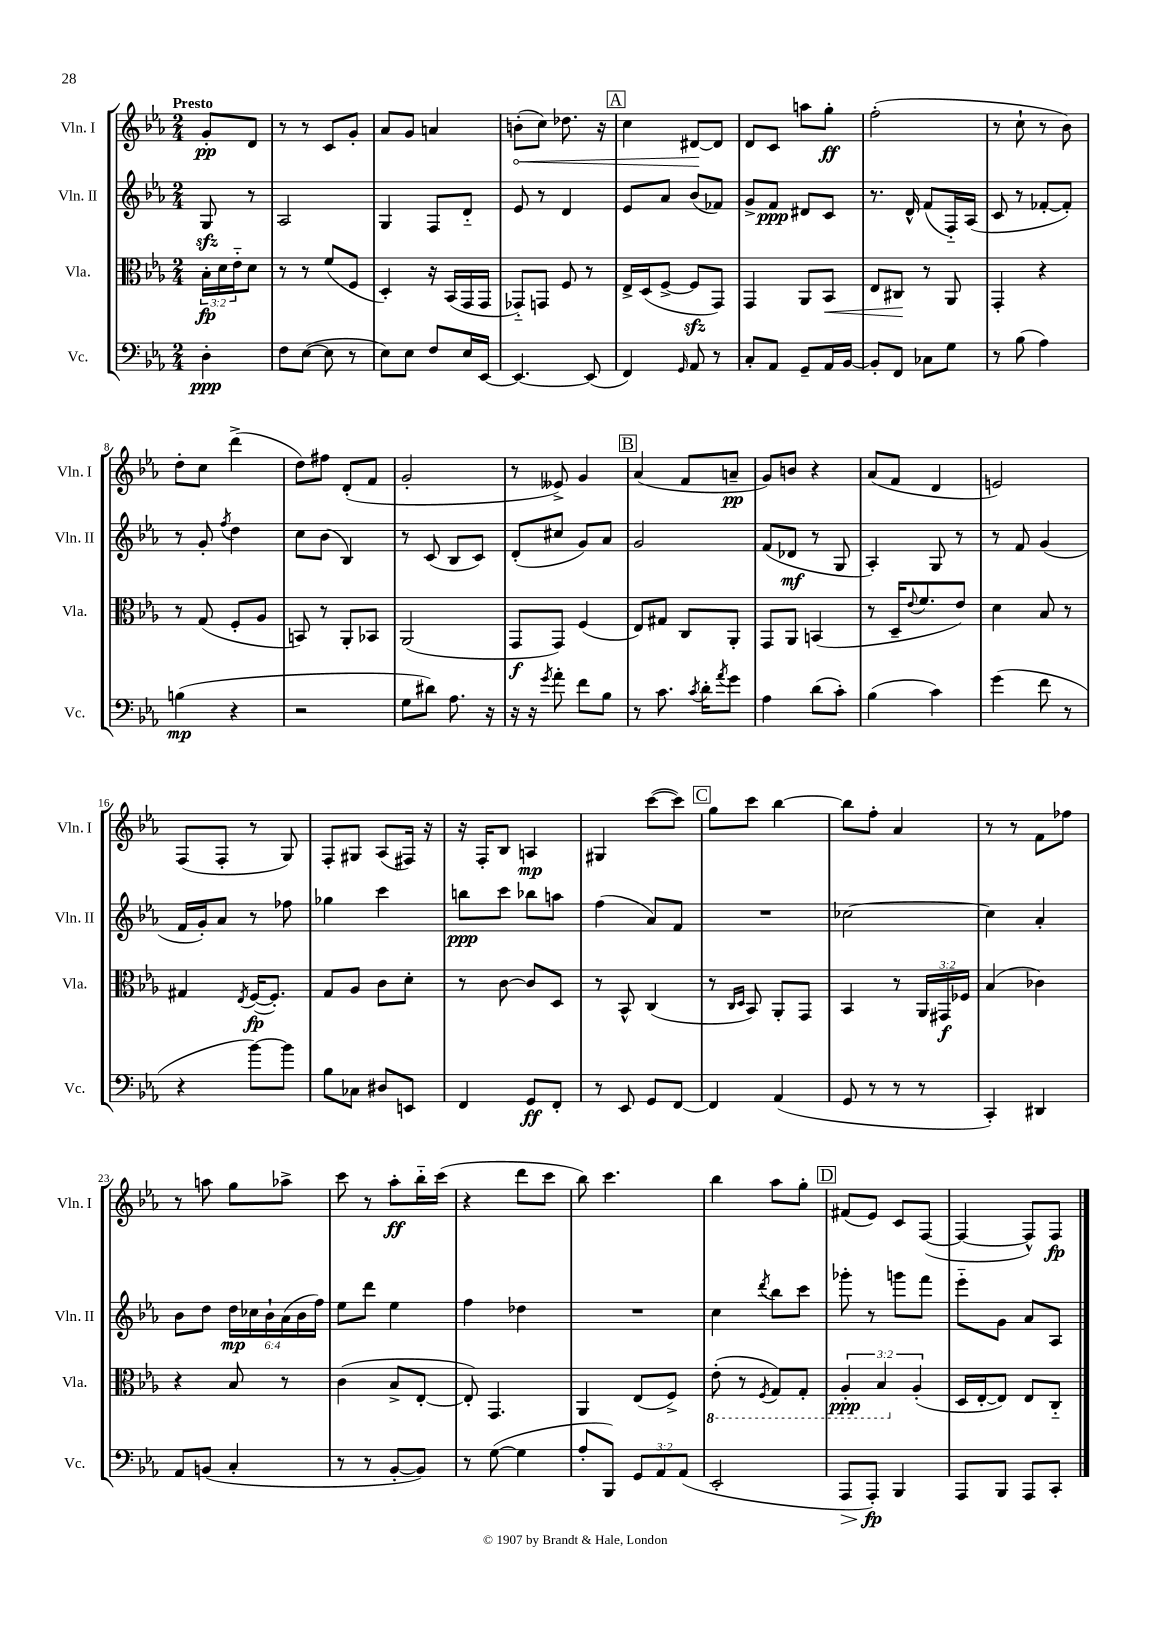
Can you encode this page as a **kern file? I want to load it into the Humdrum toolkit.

**kern	**dynam	**kern	**dynam	**kern	**dynam	**kern	**dynam
*part4	*part4	*part3	*part3	*part2	*part2	*part1	*part1
*staff4	*staff4	*staff3	*staff3	*staff2	*staff2	*staff1	*staff1
*I"Vc.	*	*I"Vla.	*	*I"Vln. II	*	*I"Vln. I	*
*I'Vc.	*	*I'Vla.	*	*I'Vln. II	*	*I'Vln. I	*
*clefF4	*	*clefC3	*	*clefG2	*	*clefG2	*
*k[b-e-a-]	*	*k[b-e-a-]	*	*k[b-e-a-]	*	*k[b-e-a-]	*
*M2/4	*	*M2/4	*	*M2/4	*	*M2/4	*
=	=	=	=	=	=	=	=
!	!	!	!	!	!	!LO:TX:a:B:t=Presto	!
4D'\	ppp	24B-'\LL	fp	8Gzz/	.	8g'/L	pp
.	.	24d\	.	.	.	.	.
.	.	24e-\J	.	.	.	.	.
.	.	8d\J	.	8r	.	8d/J	.
=1	=1	=1	=1	=1	=1	=1	=1
8F\L	.	8r	.	2A-/	.	8r	.
([8E-\J	.	8r	.	.	.	8r	.
8E-\]	.	(8f/L	.	.	.	8c/L	.
8r	.	8F/J	.	.	.	8g'/J	.
=2	=2	=2	=2	=2	=2	=2	=2
8E-\L)	.	4D'/)	.	4G/	.	8a-/L	.
8E-\J	.	.	.	.	.	8g/J	.
8F/L	.	16r	.	8F/L	.	4an/	.
.	.	(16BB-/LL	.	.	.	.	.
16E-/L	.	16GG/	.	8d/J	.	.	.
[16EE-/JJ	.	16GG/JJ	.	.	.	.	.
=3	=3	=3	=3	=3	=3	=3	=3
!	!	!	!	!	!	!	!LO:HP:b
4.EE-/_	.	8GG-X/L)	.	8e-/	.	(8bn'\L	<
.	.	8GGn/J	.	8r	.	8cc\J)	.
.	.	8F/	.	4d/	.	8.dd-X\	.
(8EE-/]	.	8r	.	.	.	.	.
.	.	.	.	.	.	16r	.
!!LO:REH:place=s1:t=A
=4	=4	=4	=4	=4	=4	=4	=4
4FF/)	.	16E-^/LL	.	8e-/L	.	4cc\	.
.	.	(16D/J	.	.	.	.	.
.	.	[8F^/J	.	8a-/J	.	.	.
16qqGG/	.	.	.	.	.	.	.
8AA-/	.	8Fzz/L]	.	(8b-/L	.	[8d#X/L	.
8r	.	8GG/J)	.	8f-X/J)	.	8d#/J]	[
=5	=5	=5	=5	=5	=5	=5	=5
8C'/L	.	4GG/	.	8g^/L	.	8d/L	.
8AA-/J	.	.	.	8f/J	ppp	8c/J	.
8GG~/L	.	8AA-/L	.	8d#X/L	.	8aan\L	.
!	!	!	!LO:HP:b	!	!	!	!
16AA-/L	.	8BB-/J	<	8c/J	.	8gg'\J	ff
[16BB-/JJ	.	.	.	.	.	.	.
=6	=6	=6	=6	=6	=6	=6	=6
8BB-'/L]	.	8E-/L	.	8.r	.	(2ff'\	.
8FF/J	.	8C#X/J	.	.	.	.	.
.	.	.	.	16d^^/	.	.	.
8C-X\L	.	8r	[	(8f/L	.	.	.
8G\J	.	8AA-/	.	16F/L)	.	.	.
.	.	.	.	(16A-/JJ	.	.	.
=7	=7	=7	=7	=7	=7	=7	=7
8r	.	4GG'/	.	8c/	.	8r	.
(8B-\	.	.	.	8r	.	8cc`\	.
4A-\)	.	4r	.	[8f-X'/L	.	8r	.
.	.	.	.	8f-'/J])	.	8b-\)	.
!!LO:LB:g=z
=8	=8	=8	=8	=8	=8	=8	=8
(4Bn\	mp	8r	.	8r	.	8dd'\L	.
.	.	(8G/	.	8g'/	.	8cc\J	.
.	.	.	.	8qff/	.	.	.
4r	.	8F'/L	.	4dd\	.	(4ddd^\	.
.	.	8A-/J	.	.	.	.	.
=9	=9	=9	=9	=9	=9	=9	=9
2r	.	8BBn/)	.	8cc\L	.	8dd\L)	.
.	.	8r	.	(8b-\J	.	8ff#X\J	.
.	.	8AA-'/L	.	4B-/)	.	(8d'/L	.
.	.	8BB-X/J	.	.	.	8f/J	.
=10	=10	=10	=10	=10	=10	=10	=10
8G\L	.	(2AA-/	.	8r	.	2g'/	.
8d#X\J)	.	.	.	(8c/	.	.	.
8.A-\	.	.	.	8B-/L	.	.	.
.	.	.	.	8c/J)	.	.	.
16r	.	.	.	.	.	.	.
=11	=11	=11	=11	=11	=11	=11	=11
16r	.	8GG/L	f	(8d'/L	.	8r	.
16r	.	.	.	.	.	.	.
8qg/	.	.	.	.	.	.	.
8a-'\	.	8GG/J)	.	8cc#X/J	.	8e--X^/)	.
8f\L	.	(4F/	.	8g/L)	.	4g/	.
8B-\J	.	.	.	8a-/J	.	.	.
!!LO:REH:place=s1:t=B
=12	=12	=12	=12	=12	=12	=12	=12
8r	.	8E-/L)	.	2g/	.	(4a-/	.
8.c\	.	8G#X/J	.	.	.	.	.
.	.	8C/L	.	.	.	8f/L	.
8qc/	.	.	.	.	.	.	.
16d'\KL	.	.	.	.	.	.	.
8qa-/	.	.	.	.	.	.	.
8g\J	.	8AA-'/J	.	.	.	8an~/J	pp
=13	=13	=13	=13	=13	=13	=13	=13
4A-\	.	8GG/L	.	(8f/L	.	8g/L)	.
.	.	8AA-/J	.	8d-X/J	mf	8bn/J	.
(8d\L	.	(4BBn/	.	8r	.	4r	.
8c'\J)	.	.	.	8G/	.	.	.
=14	=14	=14	=14	=14	=14	=14	=14
(4B-\	.	8r	.	4A-'/)	.	(8a-/L	.
.	.	16D~/KL	.	.	.	8f/J	.
.	.	8qqe-/	.	.	.	.	.
.	.	8.f/	.	.	.	.	.
4c\)	.	.	.	8G/	.	4d/	.
.	.	8e-/J)	.	8r	.	.	.
=15	=15	=15	=15	=15	=15	=15	=15
(4g\	.	4d\	.	8r	.	2en/)	.
.	.	.	.	8f/	.	.	.
8f\	.	8B-/	.	(4g/	.	.	.
8r	.	8r	.	.	.	.	.
!!LO:LB:g=z
=16	=16	=16	=16	=16	=16	=16	=16
4r	.	4G#X/	.	16f/LL	.	(8F/L	.
.	.	.	.	16g'/J)	.	.	.
.	.	.	.	8a-/J	.	8F'/J	.
.	.	8qE-/	.	.	.	.	.
[8b-\L)	.	([16F/KL	fp	8r	.	8r	.
.	.	8.F'/J])	.	.	.	.	.
8b-\J]	.	.	.	8ff-X\	.	8G/)	.
=17	=17	=17	=17	=17	=17	=17	=17
8B-\L	.	8G/L	.	4gg-X\	.	8F'/L	.
8C-X\J	.	8A-/J	.	.	.	8G#X/J	.
8D#X/L	.	8c\L	.	4ccc\	.	(8A-/L	.
8EEn/J	.	8d'\J	.	.	.	16F#X/Jk)	.
.	.	.	.	.	.	16r	.
=18	=18	=18	=18	=18	=18	=18	=18
4FF/	.	8r	.	8bbn\L	ppp	16r	.
.	.	.	.	.	.	16F'/KL	.
.	.	[8c\	.	8ccc\J	.	8B-/J	.
8GG/L	ff	8c/L]	.	8bb-X\L	.	4An/	mp
8FF'/J	.	8D/J	.	8aan\J	.	.	.
=19	=19	=19	=19	=19	=19	=19	=19
8r	.	8r	.	(4ff\	.	4G#X/	.
8EE-/	.	8BB-^^/	.	.	.	.	.
8GG/L	.	(4C/	.	8a-/L)	.	([8ccc\L	.
[8FF/J	.	.	.	8f/J	.	8ccc\J])	.
!!LO:REH:place=s1:t=C
=20	=20	=20	=20	=20	=20	=20	=20
4FF/]	.	8r	.	2r	.	8gg\L	.
.	.	16qqC/LL	.	.	.	.	.
.	.	16qqD/JJ	.	.	.	.	.
.	.	8BB-/)	.	.	.	8ccc\J	.
(4AA-/	.	8AA-'/L	.	.	.	[4bb-\	.
.	.	8GG/J	.	.	.	.	.
=21	=21	=21	=21	=21	=21	=21	=21
8GG/	.	4BB-/	.	[2cc-X\	.	8bb-\L]	.
8r	.	.	.	.	.	8ff'\J	.
8r	.	8r	.	.	.	4a-/	.
8r	.	24AA-/LL	.	.	.	.	.
.	.	24GG#X/	f	.	.	.	.
.	.	24F-X/JJ	.	.	.	.	.
=22	=22	=22	=22	=22	=22	=22	=22
4CC'/)	.	(4B-/	.	4cc-\]	.	8r	.
.	.	.	.	.	.	8r	.
4DD#X/	.	4c-X\)	.	4a-'/	.	8f\L	.
.	.	.	.	.	.	8ff-X\J	.
!!LO:LB:g=z
=23	=23	=23	=23	=23	=23	=23	=23
8AA-/L	.	4r	.	8b-\L	.	8r	.
(8BBn/J	.	.	.	8dd\J	.	8aan\	.
4C'/	.	8B-/	.	24dd\LL	mp	8gg\L	.
.	.	.	.	24cc-X\	.	.	.
.	.	.	.	24b-`\	.	.	.
.	.	8r	.	(24a-\	.	8aa-X^\J	.
.	.	.	.	24b-\	.	.	.
.	.	.	.	24ff\JJ)	.	.	.
=24	=24	=24	=24	=24	=24	=24	=24
8r	.	(4c\	.	8ee-\L	.	8ccc\	.
8r	.	.	.	8ddd\J	.	8r	.
[8BB-'/L	.	8B-^/L	.	4ee-\	.	8aa-'\L	ff
8BB-/J])	.	[8E-'/J	.	.	.	16bb-\L	.
.	.	.	.	.	.	(16ccc\JJ	.
=25	=25	=25	=25	=25	=25	=25	=25
8r	.	8E-'/])	.	4ff\	.	4r	.
([8G\	.	4.GG/	.	.	.	.	.
4G\]	.	.	.	4dd-X\	.	8ddd\L	.
.	.	.	.	.	.	8ccc\J	.
=26	=26	=26	=26	=26	=26	=26	=26
8A-'/L	.	4AA-/	.	2r	.	8bb-\)	.
8BBB-/J)	.	.	.	.	.	4.ccc\	.
12GG/L	.	(8E-/L	.	.	.	.	.
12AA-/	.	.	.	.	.	.	.
.	.	8F^/J)	.	.	.	.	.
(12AA-/J	.	.	.	.	.	.	.
=27	=27	=27	=27	=27	=27	=27	=27
*	*	*8ba	*	*	*	*	*
2EE-'/	.	(8E-'\	.	4cc\	.	4bb-\	.
.	.	8r	.	.	.	.	.
.	.	8qFF/	.	8qddd/	.	.	.
.	.	8GG/L)	.	8bb-\L	.	8aa-\L	.
.	.	8GG'/J	.	8ccc\J	.	8gg'\J	.
!!LO:REH:place=s1:t=D
=28	=28	=28	=28	=28	=28	=28	=28
!	!LO:HP:b	!	!	!	!	!	!
8AAA-/L	>	6AA-'/	ppp	8ggg-X'\	.	(8f#X/L	.
8AAA-'/J)	fp	.	.	8r	.	8e-/J)	.
.	.	6BB-/	.	.	.	.	.
4BBB-/	]	.	.	8gggn\L	.	8c/L	.
*	*	*X8ba	*	*	*	*	*
.	.	(6A-'/	.	.	.	.	.
.	.	.	.	8fff\J	.	([8F/J	.
=29	=29	=29	=29	=29	=29	=29	=29
8AAA-/L	.	16D/LL	.	8eee-\L	.	4F/_	.
.	.	[16E-'/J	.	.	.	.	.
8BBB-/J	.	8E-/J])	.	8g\J	.	.	.
8AAA-/L	.	8E-/L	.	8a-/L	.	8F^^/L])	.
8CC'/J	.	8C/J	.	8A-/J	.	8F/J	fp
==	==	==	==	==	==	==	==
*-	*-	*-	*-	*-	*-	*-	*-
